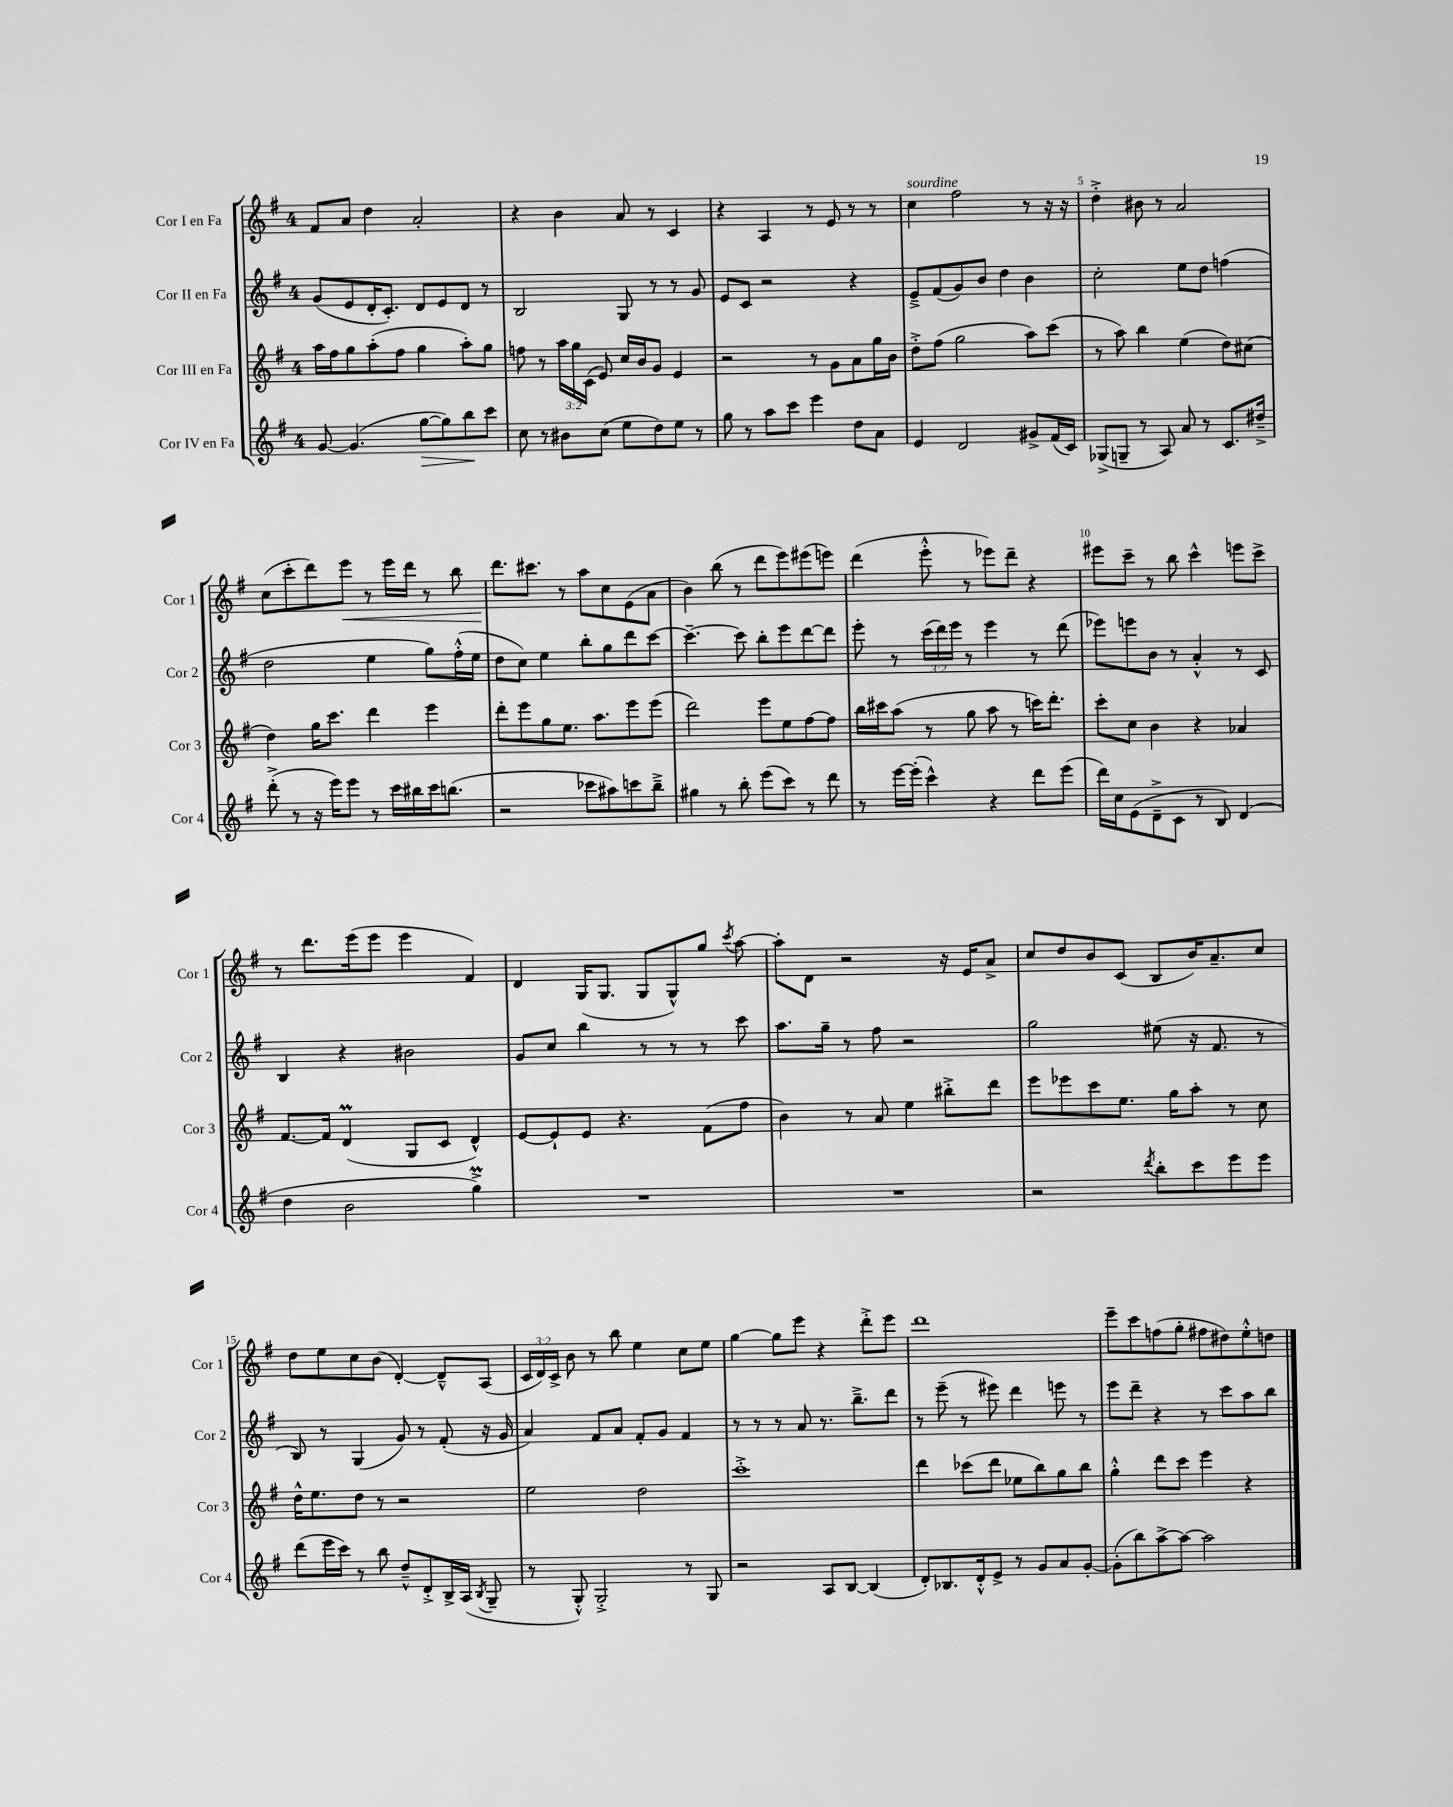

**kern	**kern	**kern	**kern
*staff4	*staff3	*staff2	*staff1
*clefG2	*clefG2	*clefG2	*clefG2
*k[f#]	*k[f#]	*k[f#]	*k[f#]
*M4/4	*M4/4	*M4/4	*M4/4
[8g/	16aa\LL	(8g/L	8f#/L
.	16ff#\J	.	.
(4.g/]	8gg\	8e/	8a/J
.	(8aa'\	16d'/K	4dd\
.	.	8.c'/J)	.
.	8ff#\J	.	.
[8gg\L	4gg\	8d/L	2a'/
8gg\])	.	8e/	.
8bb\	8aa'\L)	8d/J	.
8ccc\J	8gg\J	8r	.
=	=	=	=
8cc\	8ff\	2B/	4r
8r	8r	.	.
8b#\L	24aa\LL	.	4b\
.	24gg\	.	.
.	(24c\JJ	.	.
(8cc\J	8e/)	.	.
8ee\L	16cc/LL	8G/	8a/
.	16b/J	.	.
8dd\)	8g/J	8r	8r
8ee\J	4e/	8r	4c/
8r	.	8g/	.
=	=	=	=
8gg\	2r	8e/L	4r
8r	.	8c/J	.
8aa\L	.	2r	4A/
8ccc\J	.	.	.
4eee\	8r	.	8r
.	8g\L	.	8e/
8dd\L	8a\	4r	8r
8a\J	16gg\L	.	8r
.	16b\JJ	.	.
=	=	=	=
4e/	8dd'^\L	8e~^/L	4cc\
.	(8ff#\J	(8f#/	.
2d/	2gg\	8g/)	2ff#\
.	.	8b/J	.
.	.	4dd\	.
8g#^/L	8aa\L)	4b\	8r
(16f#/L	(8ccc\J	.	16r
16c/JJ)	.	.	16r
=	=	=	=
(8G-^/L	8r	2cc'\	4dd'^\
8G~/J	8aa\)	.	.
8r	4bb\	.	8b#\
8A/)	.	.	8r
8a/	(4ee\	8ee\L	2a/
8r	.	8dd\J	.
8.c/L	8dd\L)	(4ff\	.
.	(8cc#\J	.	.
16dd#~^/Jk	.	.	.
=	=	=	=
(8ddd'^\	4dd\)	2dd\	(8cc\L
8r	.	.	8ccc'\
16r	16gg\LK	.	8ddd\)
16eee\LK)	8.ccc\J	.	.
8eee\J	.	.	8eee\J
8r	4ddd\	4ee\	8r
16ccc\LL	.	.	16eee\LL
16bb#\	.	.	16ddd\JJ
16ccc\J	4eee\	8gg\L)	8r
(8.bb\J	.	.	.
.	.	(16ff#'^^\L	8bb\
.	.	16ee\JJ	.
=	=	=	=
2r	8ddd'\L	8dd\L	8.ddd\L
.	8eee\	8cc\J)	.
.	.	.	8.ccc#\J
.	8gg\	4ee\	.
.	8.ee\J	.	8r
8ccc-\L	.	8bb'\L	8aa\L
.	8.aa\L	.	.
8aa#\)	.	8gg\	8cc\
8ccc\	8eee\	8ddd\	(8e\
8bb~^\J	(8eee\J	[8ccc\J	8a\J
=	=	=	=
4gg#\	2ddd\)	4.ccc~\_	4b\)
8r	.	.	(8bb\
8bb'\	.	8ccc\]	8r
(8eee\L	8eee\L	8bb'\L	8ddd\L
8ccc\J)	8ee\	8eee\	8eee\)
8r	[8ff#\	[8ddd\	(8eee#\
8ddd\	8ff#\]J	8ddd\]J	8eee\J)
=	=	=	=
8r	16bb\LL	8eee'\	(4ddd\
.	16ccc#\J	.	.
[16eee\LL	(8aa\J	8r	.
(16eee'\]JJ	.	.	.
4ccc^^\)	8r	(24ccc\LL	8eee'^^\
.	.	24ddd\)	.
.	.	24eee\JJ	.
.	8gg\	8r	8r
4r	8aa\	4eee\	8eee-\L)
.	8r	.	8ddd~\J
8ddd\L	16ccc\LK)	8r	4r
.	8.ddd'\J	.	.
(8eee\J	.	(8ddd\	.
=	=	=	=
16ddd\LL)	8ccc'\L	8eee-\L)	8eee#\L
16cc\J	.	.	.
(8e\	8cc\J	8eee\	8ccc~\J
8d~^\	4b\	8b\J	8r
8c\J	.	8r	8bb\
8r	4r	4a'^^/	4ccc^^\
8B/)	.	.	.
(4d/	4a-/	8r	8eee\L
.	.	8c/	8ccc^\J
=	=	=	=
4dd\	[8.f#/L	4B/	8r
.	.	.	8.ddd\L
.	16f#/]Jk	.	.
2b\	(4d/	4r	.
.	.	.	(16eee\k
.	.	.	8eee\J
.	8G/L	2b#\	4eee\
.	8c/J	.	.
4gg^\)	4d^^/)	.	4f#/)
=	=	=	=
1r	[8e/L	8g/L	4d/
.	8e`/]	8cc/J	.
.	8e/J	4bb\	(16G/LK
.	.	.	8.G/J
.	4.r	.	.
.	.	8r	8G/L
.	.	8r	8G^^/)
.	(8f#\L	8r	8gg/J
.	.	.	8qccc/
.	8ff#\J	8ccc\	[8aa\
=	=	=	=
1r	4b\)	8.aa\L	8aa'\]L
.	.	.	8d\J
.	.	16gg~\Jk	.
.	8r	8r	2r
.	8a/	8ff#\	.
.	4ee\	2r	.
.	8bb#'^\L	.	16r
.	.	.	16e/LK
.	8ddd\J	.	8a^/J
=	=	=	=
2r	8eee\L	2gg\	8cc/L
.	8eee-\	.	8dd/
.	8ccc\	.	8b/
.	8.ee\J	.	(8c/J
8qddd/	.	.	.
8bb'\L	.	(8ee#\	8B/L
.	16gg\LK	.	.
8ccc\	8aa'\J	16r	16b/K)
.	.	8.f#/	8.a~/
8eee\	8r	.	.
8eee\J	8cc\	8r	8cc/J
=	=	=	=
(8ddd\L	16dd^^\LK	8B/)	8dd\L
.	8.ee\	.	.
16eee\L	.	8r	8ee\
16ccc\JJ)	.	.	.
8r	8dd\J	(4G/	8cc\
8bb\	8r	.	(8b\J
8dd~^^/L	2r	8g/)	[4d'/)
8d'^/	.	8r	.
16B^/L	.	(8f#'/	8d~^^/]L
(16A/JJ	.	.	.
8qB/	.	.	.
8G~/	.	16r	(8A/J
.	.	16g/	.
=	=	=	=
8r	2ee\	4a/)	24c/LL
.	.	.	24d/)
.	.	.	24c^/JJ
8G'^^/)	.	.	8b\
2G'^/	.	8f#/L	8r
.	.	8a/J	8bb\
.	2dd\	8f#'/L	4ee\
.	.	8g/J	.
8r	.	4f#/	8cc\L
8G/	.	.	8ee\J
=	=	=	=
2r	1ccc'^	8r	[4gg\
.	.	8r	.
.	.	8r	8gg\]L
.	.	8a/	8eee\J
8A/L	.	8.r	4r
[8B/J	.	.	.
.	.	8.bb~^\L	.
(4B/]	.	.	8ddd'^\L
.	.	8ddd\J	8eee\J
=	=	=	=
8d'/L)	4ddd\	8r	1ddd
8.B-/	.	(8eee~\	.
.	(8ccc-\L	8r	.
16d'^^/k	.	.	.
8e^/J	8ddd\J	8eee#\)	.
8r	8ee-\L	4ddd\	.
8g/L	8bb\)	.	.
8a/	8gg\	8eee\	.
[8g'/J	8bb\J	8r	.
=	=	=	=
(8g'\]L	4gg'^^\	8eee\L	8eee~\L
8bb\)	.	8ddd~\J	8ccc\
[8aa^\	8ddd\L	4r	(8ff\
8aa\_J	8ccc\J	.	8gg'\J
2aa\]	4eee\	8r	8ff#\L
.	.	8ccc\L	8dd#\)
.	4r	8aa\	8ee'^^\
.	.	8bb\J	8dd\J
==	==	==	==
*-	*-	*-	*-
